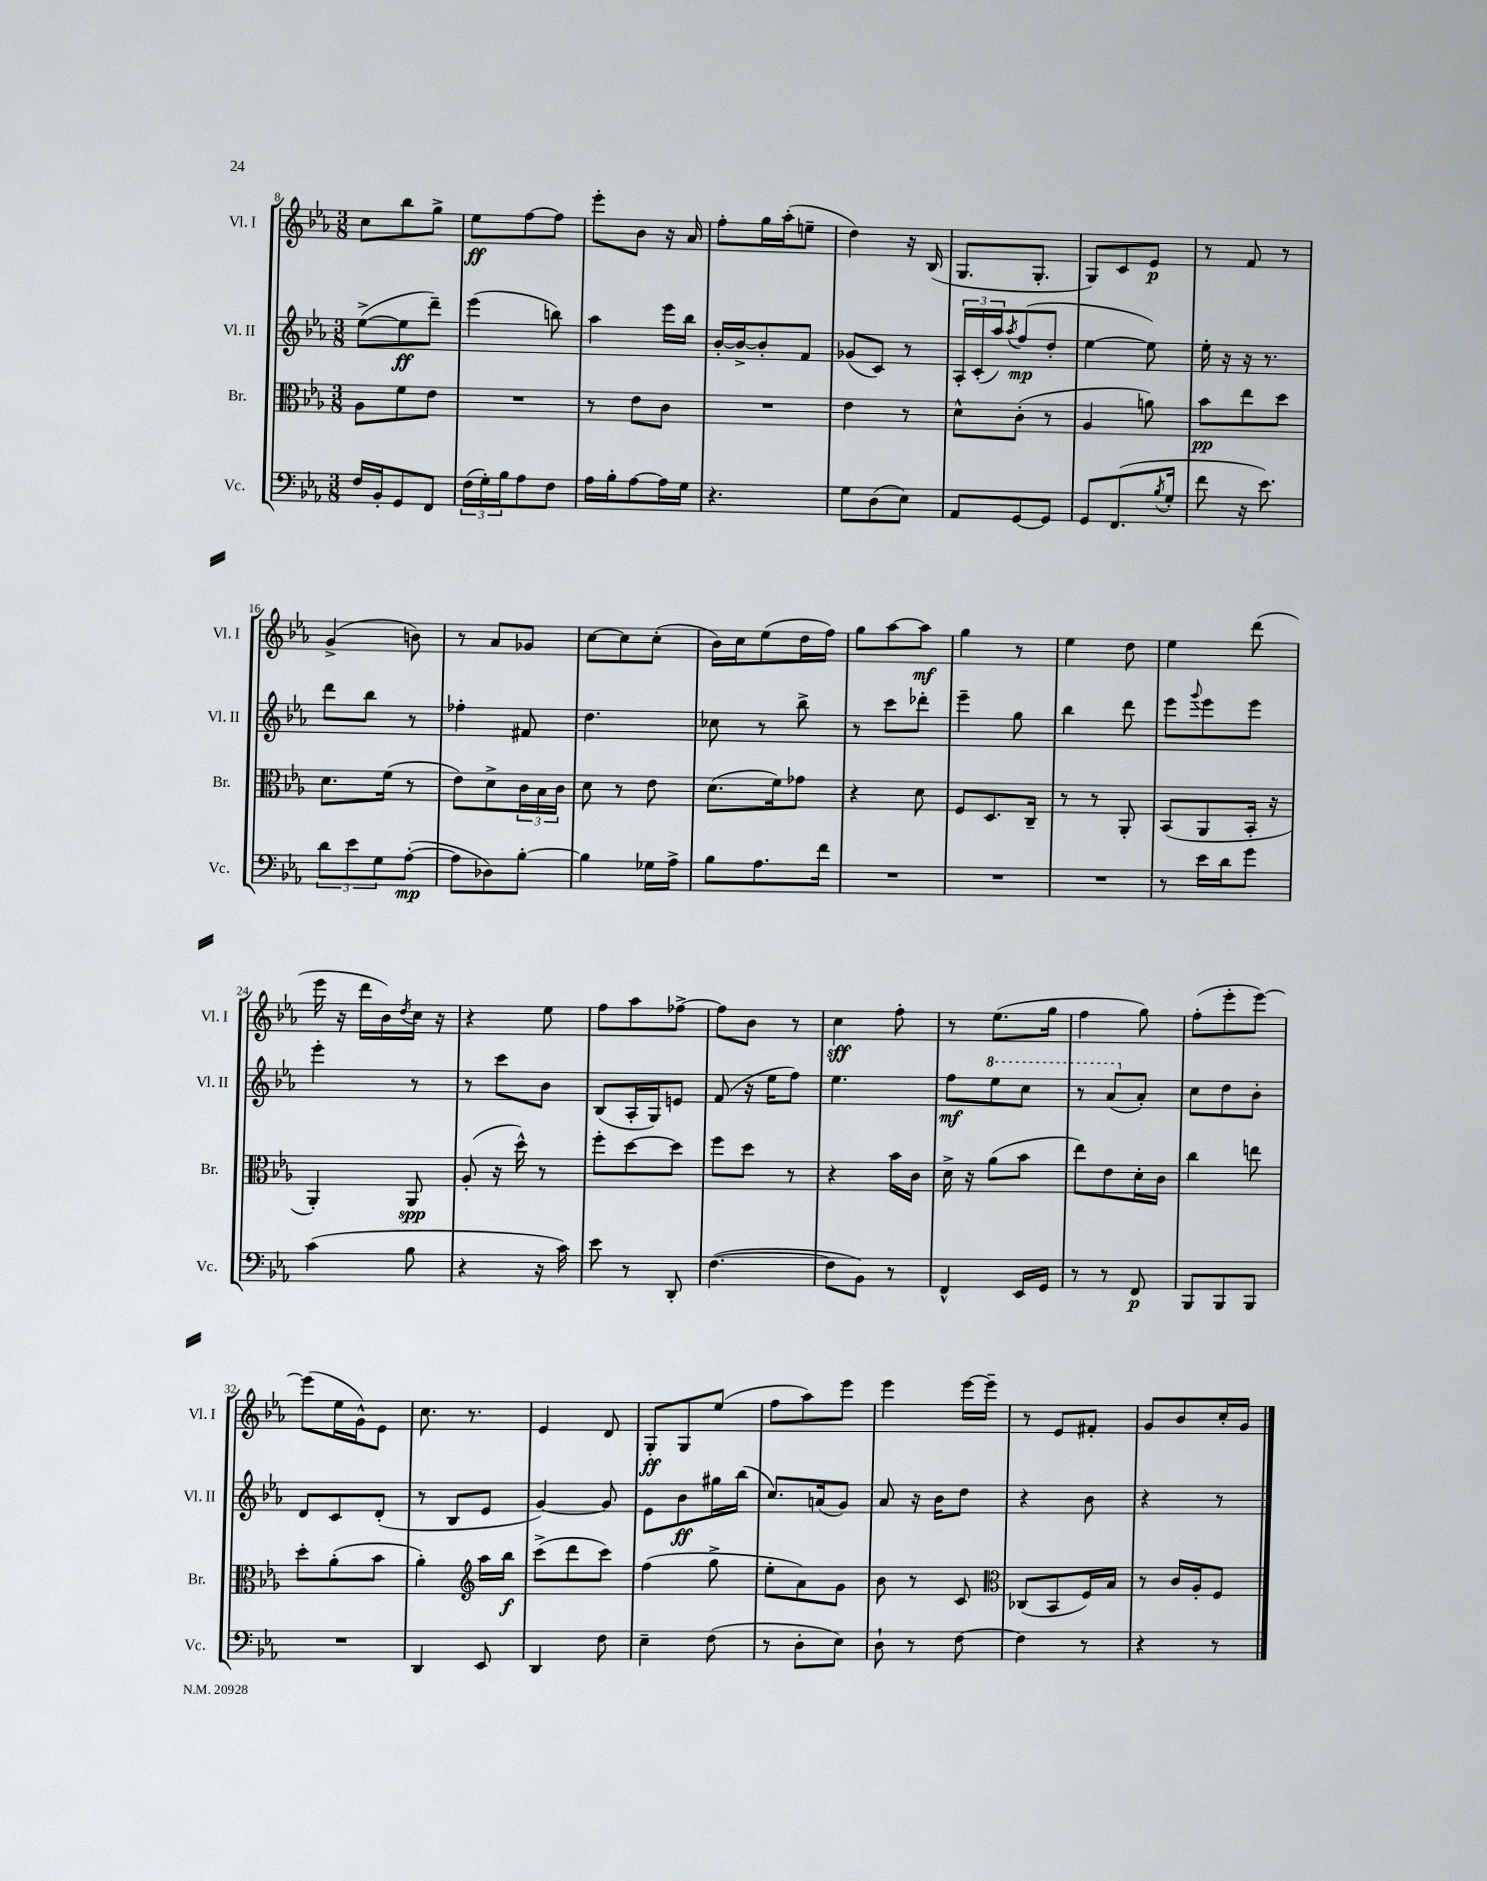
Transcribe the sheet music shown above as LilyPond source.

<<
\new StaffGroup <<
\new Staff = "s0" \with { instrumentName = "Vl. I" shortInstrumentName = "Vl. I" } {
    \clef treble \key ees \major \numericTimeSignature \time 3/8
    c''8 bes''8 g''8-> |
    ees''8\ff f''8~ f''8 |
    ees'''8-. bes'8 r16 aes'16 |
    f''8-. g''16 aes''16-.( e''8-- |
    d''4) r16 bes16( |
    g8. g8.-. |
    g8) c'8 ees'8\p |
    r8 f'8 r8 |
    g'4->( b'8) |
    r8 aes'8 ges'8 |
    c''8~ c''8 c''8-.( |
    bes'16) c''16 ees''8( d''16 f''16) |
    g''8 aes''8~ aes''8\mf |
    g''4 r8 |
    ees''4 d''8 |
    ees''4 d'''8( |
    ees'''16 r16 d'''16 bes'16) \acciaccatura { d''8 } c''16 r16 |
    r4 ees''8 |
    f''8 aes''8 fes''8~-> |
    fes''8 bes'8 r8 |
    c''4\sff f''8-. |
    r8 ees''8.( g''16 |
    f''4 g''8) |
    f''8-.( ees'''8-. ees'''8~) |
    ees'''8( ees''16 g'16-^) ees'8 |
    c''8. r8. |
    ees'4 d'8 |
    g8-.\ff g8 ees''8( |
    f''8 aes''8) ees'''8 |
    ees'''4 ees'''16~ ees'''16-- |
    r8 ees'8 fis'8-. |
    g'8 bes'8 c''16-. g'16 \bar "|." |
}
\new Staff = "s1" \with { instrumentName = "Vl. II" shortInstrumentName = "Vl. II" } {
    \clef treble \key ees \major \numericTimeSignature \time 3/8
    ees''8~->( ees''8\ff d'''8--) |
    ees'''4( b''8) |
    aes''4 ees'''16 bes''16 |
    bes'16~-. bes'16~-> bes'8-. f'8 |
    ges'8( c'8) r8 |
    \tuplet 3/2 { aes16-. c'16-.( aes''16) } \acciaccatura { aes''8 } f''8\mp( d''8-. |
    ees''4~ ees''8) |
    ees''16-. r16 r16 r8. |
    d'''8 bes''8 r8 |
    fes''4-. fis'8 |
    d''4. |
    ces''8 r8 bes''8-> |
    r8 c'''8 des'''8-. |
    ees'''4-- g''8 |
    bes''4 d'''8 |
    ees'''8 \appoggiatura { g'''8 } ees'''8 ees'''8 |
    ees'''4-. r8 |
    r8 c'''8 bes'8 |
    bes8( aes16-. g16) e'8 |
    f'8( r16 ees''16 f''8) |
    ees''4. |
    f''8\mf \ottava #1 ees'''8 c'''8 |
    r8 aes''8( \ottava #0 aes'8-.) |
    c''8 d''8 bes'8-. |
    d'8 c'8 d'8-.( |
    r8 bes8 ees'8 |
    g'4~) g'8 |
    ees'8 bes'8\ff gis''16 bes''16( |
    c''8.) a'16( g'8) |
    aes'8 r16 bes'16 d''8 |
    r4 bes'8 |
    r4 r8 \bar "|." |
}
\new Staff = "s2" \with { instrumentName = "Br." shortInstrumentName = "Br." } {
    \clef alto \key ees \major \numericTimeSignature \time 3/8
    aes8 f'8 ees'8 |
    R4. |
    r8 ees'8 c'8 |
    R4. |
    ees'4 r8 |
    d'8-^ c'8-.( r8 |
    aes4 a'8) |
    bes'8\pp ees''8 d''8 |
    d'8. f'16( r8 |
    ees'8) d'8-> \tuplet 3/2 { c'16 bes16 c'16 } |
    d'8 r8 ees'8 |
    d'8.( f'16) ges'8 |
    r4 d'8 |
    f8 d8. c16-- |
    r8 r8 aes,8-. |
    bes,8( aes,8 bes,16-. r16 |
    aes,4-.) aes,8\spp |
    aes8-.( r16 d''16-^) r8 |
    f''8-. d''8~ d''8 |
    f''8 d''8 r8 |
    r4 bes'16 c'16 |
    d'16-> r16 aes'8( bes'8 |
    ees''8) ees'8 d'16-. c'16 |
    c''4 e''8 |
    d''8-. aes'8-.( bes'8 |
    aes'4-.) \clef treble aes''16 bes''16\f |
    c'''8->( d'''8 c'''8) |
    f''4( g''8-> |
    ees''8-. aes'8) g'8 |
    bes'8 r8 c'8 |
    \clef alto ces8( bes,8 f16) bes16 |
    r8 c'16 aes16-. f8 \bar "|." |
}
\new Staff = "s3" \with { instrumentName = "Vc." shortInstrumentName = "Vc." } {
    \clef bass \key ees \major \numericTimeSignature \time 3/8
    f16 bes,16-. g,8 f,8 |
    \tuplet 3/2 { f16( g16-.) bes16 } aes8 f8 |
    aes16 bes16-. aes8~ aes16 g16 |
    r4. |
    g8 d8( ees8) |
    aes,8 g,8~ g,8 |
    g,8 f,8.( \acciaccatura { bes8 } g16-. |
    f'8 r16 ees'8.) |
    \tuplet 3/2 { d'8 ees'8 g8 } aes8~-.\mp( |
    aes8 des8) bes8~-. |
    bes4 ges16 aes16-> |
    bes8 aes8. f'16 |
    R4. |
    R4. |
    R4. |
    r8 ees'16 d'16 g'8 |
    c'4( bes8 |
    r4 r16 c'16) |
    ees'8 r8 d,8-. |
    f4.~( |
    f8 bes,8) r8 |
    f,4-^ ees,16 g,16 |
    r8 r8 f,8\p |
    bes,,8 bes,,8 bes,,8 |
    R4. |
    d,4 ees,8 |
    d,4 f8 |
    ees4-- f8( |
    r8 d8-. ees8) |
    d8-! r8 f8~ |
    f4 r8 |
    r4 r8 \bar "|." |
}
>>
>>
\layout { \context { \Score currentBarNumber = #8 } }
